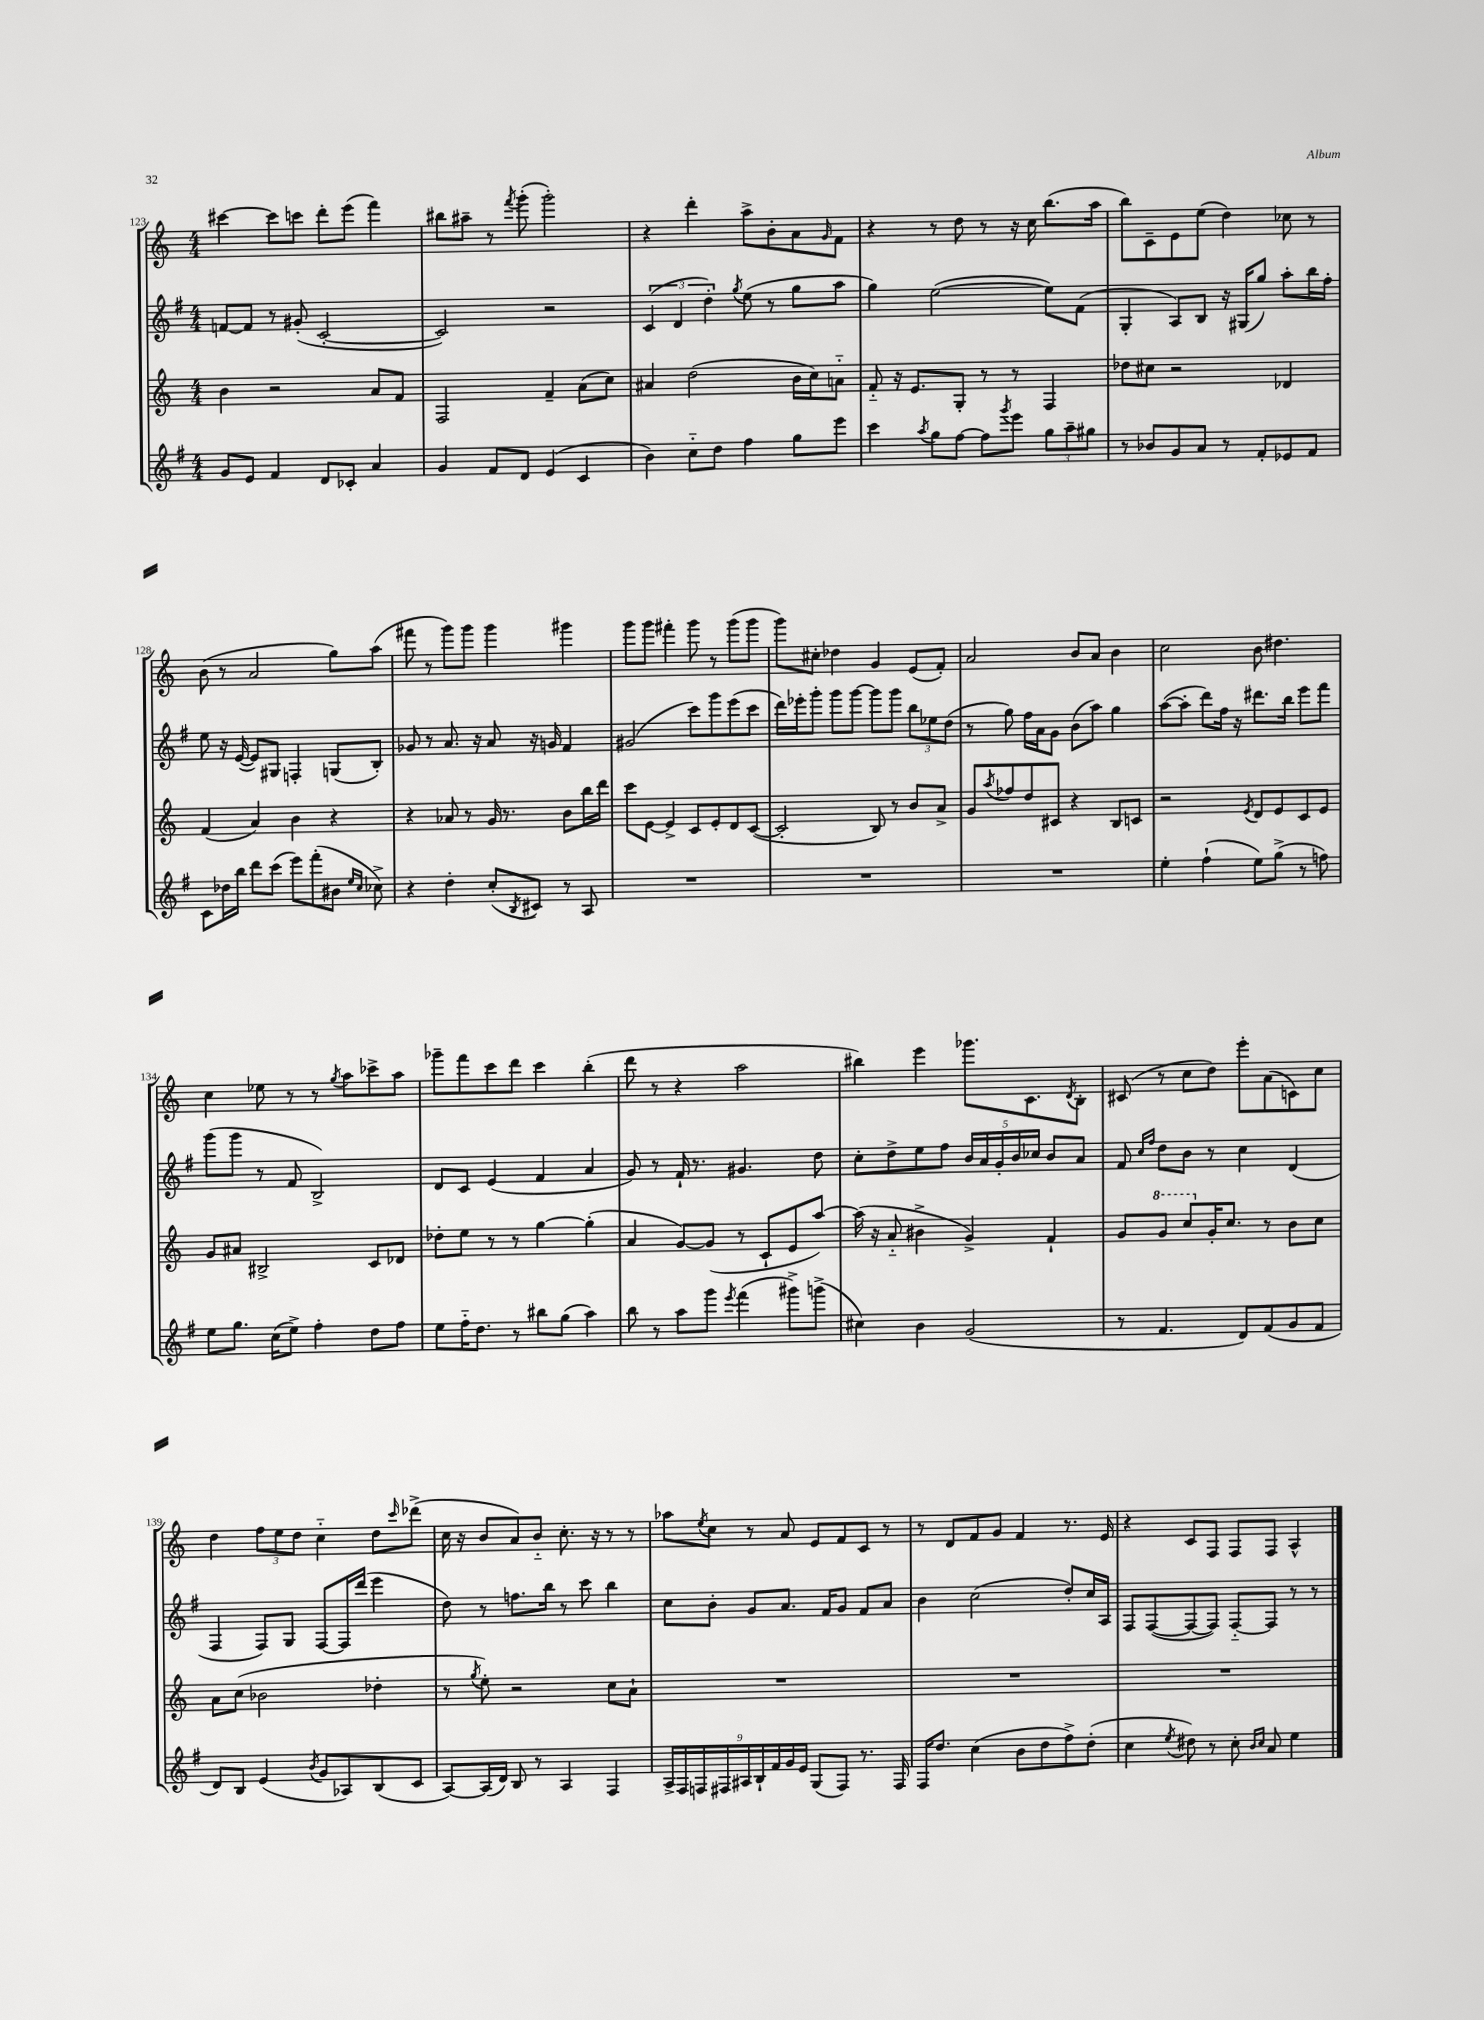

**kern	**kern	**kern	**kern
*staff4	*staff3	*staff2	*staff1
*clefG2	*clefG2	*clefG2	*clefG2
*k[f#]	*k[]	*k[f#]	*k[]
*M4/4	*M4/4	*M4/4	*M4/4
8g/L	4b\	[8f/L	[4ccc#\
8e/J	.	8f/]J	.
4f#/	2r	8r	8ccc#\]L
.	.	(8g#'/	8ccc\J
8d/L	.	[2c'/	8ddd'\L
8c-'/J	.	.	(8eee\J
4a/	8a/L	.	4fff\)
.	8f/J	.	.
=	=	=	=
4g/	2F/	2c/])	8bb#\L
.	.	.	8aa#~\J
8f#/L	.	.	8r
.	.	.	8qfff/
8d/J	.	.	(8ggg'\
(4e/	4f~/	2r	2ggg'\)
4c/	(8a\L	.	.
.	8cc\J)	.	.
=	=	=	=
4b\)	4a#/	(6c/	4r
.	.	6d/	.
8cc'~\L	(2dd\	.	4ddd'\
.	.	6dd'\)	.
8dd\J	.	.	.
.	.	8qgg/	.
4ff#\	.	(8ee\	8aa^\L
.	.	8r	8b'\
8gg\L	16b\LL	8gg\L	8a\
.	16cc\J)	.	.
.	.	.	16qqg/
8eee\J	8a'~\J	8aa\J	8f\J
=	=	=	=
4ccc\	8f'~/	4gg\)	4r
.	16r	.	.
.	8.e/L	.	.
8qaa/	.	.	.
8gg\L	.	([2ee\	8r
[8ff#\J	8G'/J	.	8dd\
8ff#\]L	8r	.	8r
8qggg/	.	.	.
8eee\J	8r	.	16r
.	.	.	16cc\
12gg\L	4F/	8ee\]L)	(8.bb\L
12aa~\	.	.	.
.	.	(8f#\J	.
12gg#\J	.	.	.
.	.	.	16aa\Jk
=	=	=	=
8r	8dd-\L	4G'/	8bb\L)
8b-/L	8cc#\J	.	8c~\
8g/	2r	8A/L)	8e\
8a/J	.	8B/J	(8ee\J
8r	.	16r	4dd\)
.	.	(16G#/LK	.
8f#'/L	.	8gg/J)	.
8e-/	4d-/	8aa'\L	8cc-\
8f#/J	.	16bb\L	8r
.	.	16ff#'\JJ	.
=	=	=	=
8c\L	(4f/	8ee\	(8b\
16dd-\L	.	16r	8r
16bb\JJ	.	([16e/	.
8ddd\L	4a/)	8e/]L)	2a/
(8ccc\J	.	8G#/J	.
8eee\L)	4b\	4F'/	.
(8fff#'\	.	.	.
8b#\J	4r	(8G/L	8gg\L)
16qqee/LL	.	.	.
16qqcc/JJ	.	.	.
8cc-^\)	.	8B'/J)	(8aa\J
=	=	=	=
4r	4r	8g-/	8fff#\
.	.	8r	8r
4dd'\	8a-/	8.a/	8ggg\L)
.	8r	.	8ggg\J
.	.	16r	.
(8cc'/L	16g/	8a/	4ggg\
.	8.r	.	.
8qB/	.	.	.
8c#/J)	.	16r	.
.	.	16g/	.
8r	8b\L	4f#/	4ggg#\
8A/	16bb\L	.	.
.	16ddd\JJ	.	.
=	=	=	=
1r	8ccc\L	(2g#/	8ggg\L
.	[8e\J	.	8ggg\J
.	4e^/]	.	4fff#'\
.	8c/L	8ccc\L)	8ggg\
.	8e'/	8ggg\	8r
.	8d/	(8eee\	(8ggg\L
.	([8c/J	8ccc\J	8ggg\J
=	=	=	=
1r	2c'/]	16ddd\LL)	8ggg\L)
.	.	16eee-'\J	.
.	.	8ggg'\J	8cc#'\J
.	.	8ggg\L	4dd-\
.	.	[8ggg\J	.
.	8B/)	8ggg\]L	4g/
.	8r	8ggg\J	.
.	8b/L	12bb\L	(8e/L
.	.	12ee-\	.
.	8a^/J	.	8f'/J)
.	.	(12dd\J	.
=	=	=	=
1r	8g/L	8r	2a/
.	8qaa/	.	.
.	8ff-/	8gg\)	.
.	8dd/	16ff#\LL	.
.	.	16a\J	.
.	8c#/J	8g\J	.
.	4r	(8b\L	8b/L
.	.	8aa\J)	8a/J
.	8B/L	4gg\	4b\
.	8c/J	.	.
=	=	=	=
4ee'\	2r	([8aa\L	2cc\
.	.	8aa'\]J	.
(4ff#`\	.	8ddd\L)	.
.	.	16ff#\Jk	.
.	.	16r	.
.	8qe/	.	.
8ee\L)	8d/L	8.ddd#\L	8b\
(8gg^\J	8e/	.	4.dd#\
.	.	16bb\Jk	.
8r	8c/	8eee\L	.
8ff\)	8e/J	8fff#\J	.
=	=	=	=
8ee\L	8g/L	(8ggg\L	4cc\
8.gg\J	8a#/J	8ggg\J	.
.	2B#^/	8r	8ee-\
(16cc\LK	.	.	.
8ee^\J)	.	8f#/	8r
4ff#'\	.	2B^/)	8r
.	.	.	8qgg/
.	.	.	8aa\L
8dd\L	8c/L	.	8ccc-^\
8ff#\J	8d-/J	.	8aa\J
=	=	=	=
8ee\L	8dd-'\L	8d/L	8ggg-~\L
16ff#'~\K	8ee\J	8c/J	8fff\
8.dd\J	.	.	.
.	8r	(4e/	8ccc\
8r	8r	.	8ddd\J
8bb#\L	[4gg\	4f#/	4ccc\
(8gg\J	.	.	.
4aa\)	(4gg'\]	4a/	(4bb'\
=	=	=	=
8bb\	4a/	8g/)	8ddd\
8r	.	8r	8r
8aa\L	[8g/L)	16f#`/	4r
.	.	8.r	.
8ggg\J	(8g/]J	.	.
8qeee/	.	.	.
(4fff#\	8r	4.g#/	2aa\
.	8c`/L	.	.
8ggg#^\L)	8e/	.	.
(8ggg^\J	[8aa/J)	8dd\	.
=	=	=	=
4cc#\)	(16aa\]	8cc'\L	4bb#\)
.	16r	.	.
.	8a'~/	8dd^\	.
4b\	4b#^\	8ee\	4eee\
.	.	8ff#\J	.
(2g/	4g^/)	20b/LL	8.ggg-\L
.	.	20a/	.
.	.	20g'/	.
.	.	20b/	.
.	.	.	8.c\
.	.	20cc-/JJ	.
.	4f`/	8b/L	.
.	.	.	8qd/
.	.	8a/J	8B'\J
=	=	=	=
8r	8g/L	8f#/	(8c#/
.	.	16qqcc/LL	.
.	.	16qqff#/JJ	.
4.f#/	8gg/J	8dd\L	8r
.	8ccc/L	8b\J	8cc\L
.	16g'/K	8r	8dd\J)
.	8.cc/J	.	.
8d/L)	.	4cc\	8eee'\L
(8f#/	8r	.	(8a\
8g/	8b\L	(4d/	8c\)
8f#/J	8cc\J	.	8cc\J
=	=	=	=
8d/L)	8a\L	4F#/	4dd\
8B/J	(8cc\J	.	.
(4e/	2b-\	8F#/L)	12ff\L
.	.	.	12ee\
.	.	8G/J	.
.	.	.	12dd\J
8qb/	.	.	.
8g/L	.	[8F#/L	4cc'~\
8A-/)	.	16F#/]L	.
.	.	(16ddd/JJ	.
(8B/	4dd-'\	4eee\	8dd\L
.	.	.	16qqccc/
8c/J	.	.	(8ddd-^\J
=	=	=	=
[8A/L)	8r	8dd\)	16cc\
.	.	.	16r
.	8qgg/	.	.
(16A/]L	8ee'\)	8r	8b/L
16d/JJ)	.	.	.
8B/	2r	8.ff\L	8a/)
8r	.	.	8b'~/J
.	.	16bb\Jk	.
4A/	.	8r	8.cc'\
.	.	8ccc\	.
.	.	.	16r
4F#/	8cc\L	4bb\	8r
.	8a`\J	.	8r
=	=	=	=
18A^/LL	1r	8cc\L	8aa-\L
18F#/	.	.	.
18F/	.	.	.
.	.	.	8qee/
.	.	8b'\J	8cc\J
18F#/	.	.	.
18A#/	.	.	.
.	.	8g/L	8r
18B`/	.	.	.
18f#/	.	.	.
.	.	8.a/J	8a/
18g/	.	.	.
18e/JJ	.	.	.
(8G/L	.	.	8e/L
.	.	16f#/LK	.
8F#/J)	.	8g/J	8f/
8.r	.	8f#/L	8c/J
.	.	8a/J	8r
16F#/	.	.	.
=	=	=	=
16F#/LK	1r	4b\	8r
8.dd/J	.	.	.
.	.	.	8d/L
(4cc\	.	(2cc\	8f/
.	.	.	8g/J
8b\L	.	.	4f/
8dd\	.	.	.
8ff#^\)	.	8dd'/L)	8.r
(8dd'\J	.	16cc/L	.
.	.	16A/JJ	16e/
=	=	=	=
4cc\	1r	8F#/L	4r
.	.	([8F#/	.
8qee/	.	.	.
8dd#\)	.	8F#/_	8c/L
8r	.	8F#/]J)	8F/J
8cc'\	.	[8F#'~/L	8F/L
16qqb/LL	.	.	.
16qqcc/JJ	.	.	.
8a/	.	8F#/]J	8F/J
4ee\	.	8r	4A^^/
.	.	8r	.
==	==	==	==
*-	*-	*-	*-
